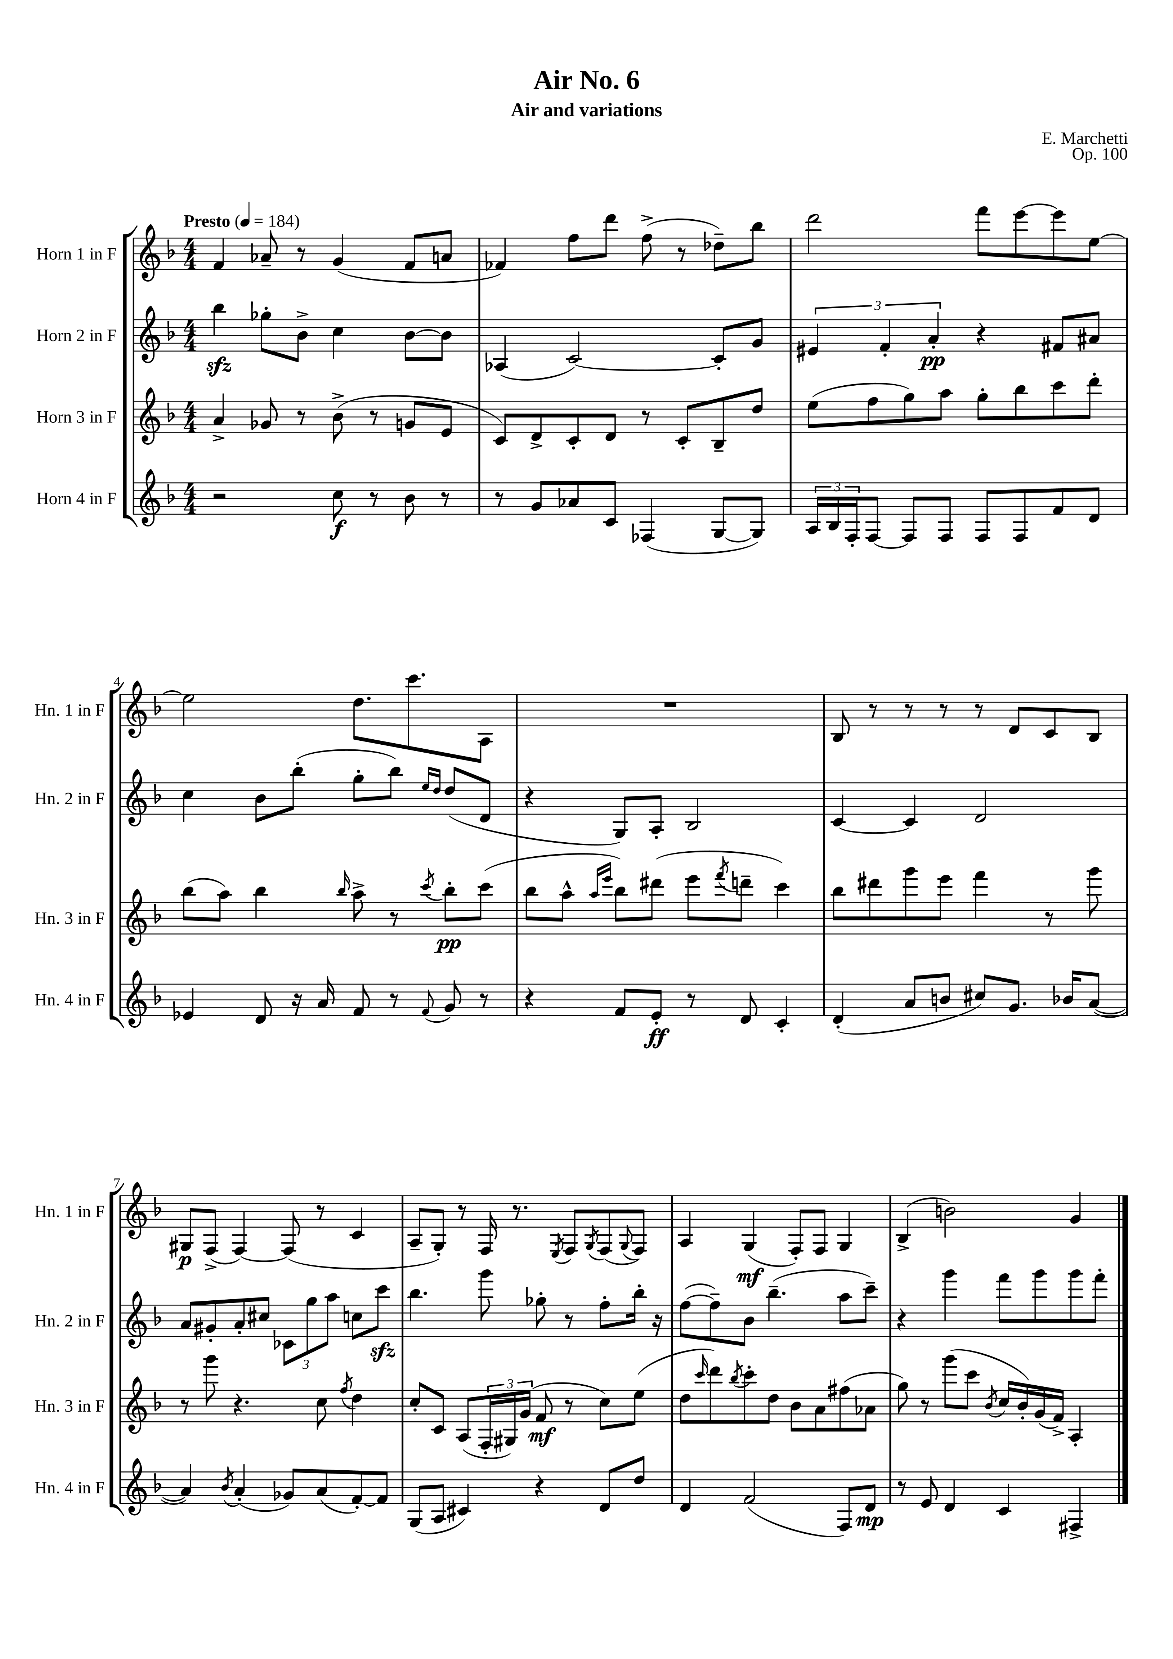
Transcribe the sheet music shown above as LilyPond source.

\header { title = "Air No. 6" composer = "E. Marchetti" subtitle = "Air and variations" opus = "Op. 100" }
<<
\new StaffGroup <<
\new Staff = "s0" \with { instrumentName = "Horn 1 in F" shortInstrumentName = "Hn. 1 in F" } {
    \clef treble \key f \major \numericTimeSignature \time 4/4 \tempo "Presto" 4 = 184
    f'4 aes'8-- r8 g'4( f'8 a'8 |
    fes'4) f''8 d'''8 f''8->( r8 des''8--) bes''8 |
    d'''2 f'''8 e'''8~ e'''8 e''8~ |
    e''2 d''8. c'''8. a8 |
    R1 |
    bes8 r8 r8 r8 r8 d'8 c'8 bes8 |
    gis8\p f8->( f4~) f8( r8 c'4 |
    a8-- g8-.) r8 f16 r8. \acciaccatura { e8 } f8 \acciaccatura { g8 } f8( \appoggiatura { g8 } f8) |
    a4 g4\mf( f8-.) f8 g4 |
    bes4->( b'2) g'4 \bar "|." |
}
\new Staff = "s1" \with { instrumentName = "Horn 2 in F" shortInstrumentName = "Hn. 2 in F" } {
    \clef treble \key f \major \numericTimeSignature \time 4/4
    bes''4\sfz ges''8-. bes'8-> c''4 bes'8~ bes'8 |
    aes4( c'2~) c'8-. g'8 |
    \tuplet 3/2 { eis'4 f'4-. a'4-.\pp } r4 fis'8 ais'8 |
    c''4 bes'8 bes''8-.( g''8-. bes''8) \grace { e''16 d''16 } d''8( d'8 |
    r4 g8) a8-. bes2 |
    c'4~ c'4 d'2 |
    a'8 gis'8-. a'8-. cis''8 \tuplet 3/2 { ces'8 g''8 a''8 } c''8 c'''8\sfz |
    bes''4. g'''8 ges''8-. r8 f''8-. bes''16-. r16 |
    f''8~( f''8--) bes'8 bes''4.--( a''8 c'''8--) |
    r4 g'''4 f'''8 g'''8 g'''8 f'''8-. \bar "|." |
}
\new Staff = "s2" \with { instrumentName = "Horn 3 in F" shortInstrumentName = "Hn. 3 in F" } {
    \clef treble \key f \major \numericTimeSignature \time 4/4
    a'4-> ges'8 r8 bes'8->( r8 g'8 e'8 |
    c'8) d'8-> c'8-. d'8 r8 c'8-. bes8-- d''8 |
    e''8( f''8 g''8) a''8 g''8-. bes''8 c'''8 d'''8-. |
    bes''8( a''8) bes''4 \grace { bes''16 } a''8-> r8 \acciaccatura { c'''8 } bes''8-.\pp c'''8( |
    bes''8 a''8-^ \grace { a''16 e'''16 } bes''8) dis'''8( e'''8 \acciaccatura { f'''8 } d'''8-- c'''4) |
    bes''8 dis'''8 g'''8 e'''8 f'''4 r8 g'''8 |
    r8 g'''8 r4. c''8 \acciaccatura { f''8 } d''4 |
    c''8-. c'8 a8( \tuplet 3/2 { f16-. gis16) g'16( } f'8\mf r8 c''8) e''8( |
    d''8 \grace { c'''16 } d'''8) \acciaccatura { bes''8 } c'''8-. d''8 bes'8 a'8 fis''8( aes'8 |
    g''8) r8 g'''8( c'''8 \acciaccatura { bes'8 } c''16 bes'16-.) g'16( f'16->) a4-. \bar "|." |
}
\new Staff = "s3" \with { instrumentName = "Horn 4 in F" shortInstrumentName = "Hn. 4 in F" } {
    \clef treble \key f \major \numericTimeSignature \time 4/4
    r2 c''8\f r8 bes'8 r8 |
    r8 g'8 aes'8 c'8 fes4( g8~ g8) |
    \tuplet 3/2 { a16 bes16 f16-. } f8~ f8 f8 f8 f8 f'8 d'8 |
    ees'4 d'8 r16 a'16 f'8 r8 \appoggiatura { f'8 } g'8 r8 |
    r4 f'8 e'8-.\ff r8 d'8 c'4-. |
    d'4-.( a'8 b'8 cis''8) g'8. bes'16 a'8~( |
    a'4) \acciaccatura { bes'8 } a'4-.( ges'8) a'8( f'8~-.) f'8 |
    g8( a8 cis'4) r4 d'8 d''8 |
    d'4 f'2( f8) d'8\mp |
    r8 e'8 d'4 c'4 fis4-> \bar "|." |
}
>>
>>
